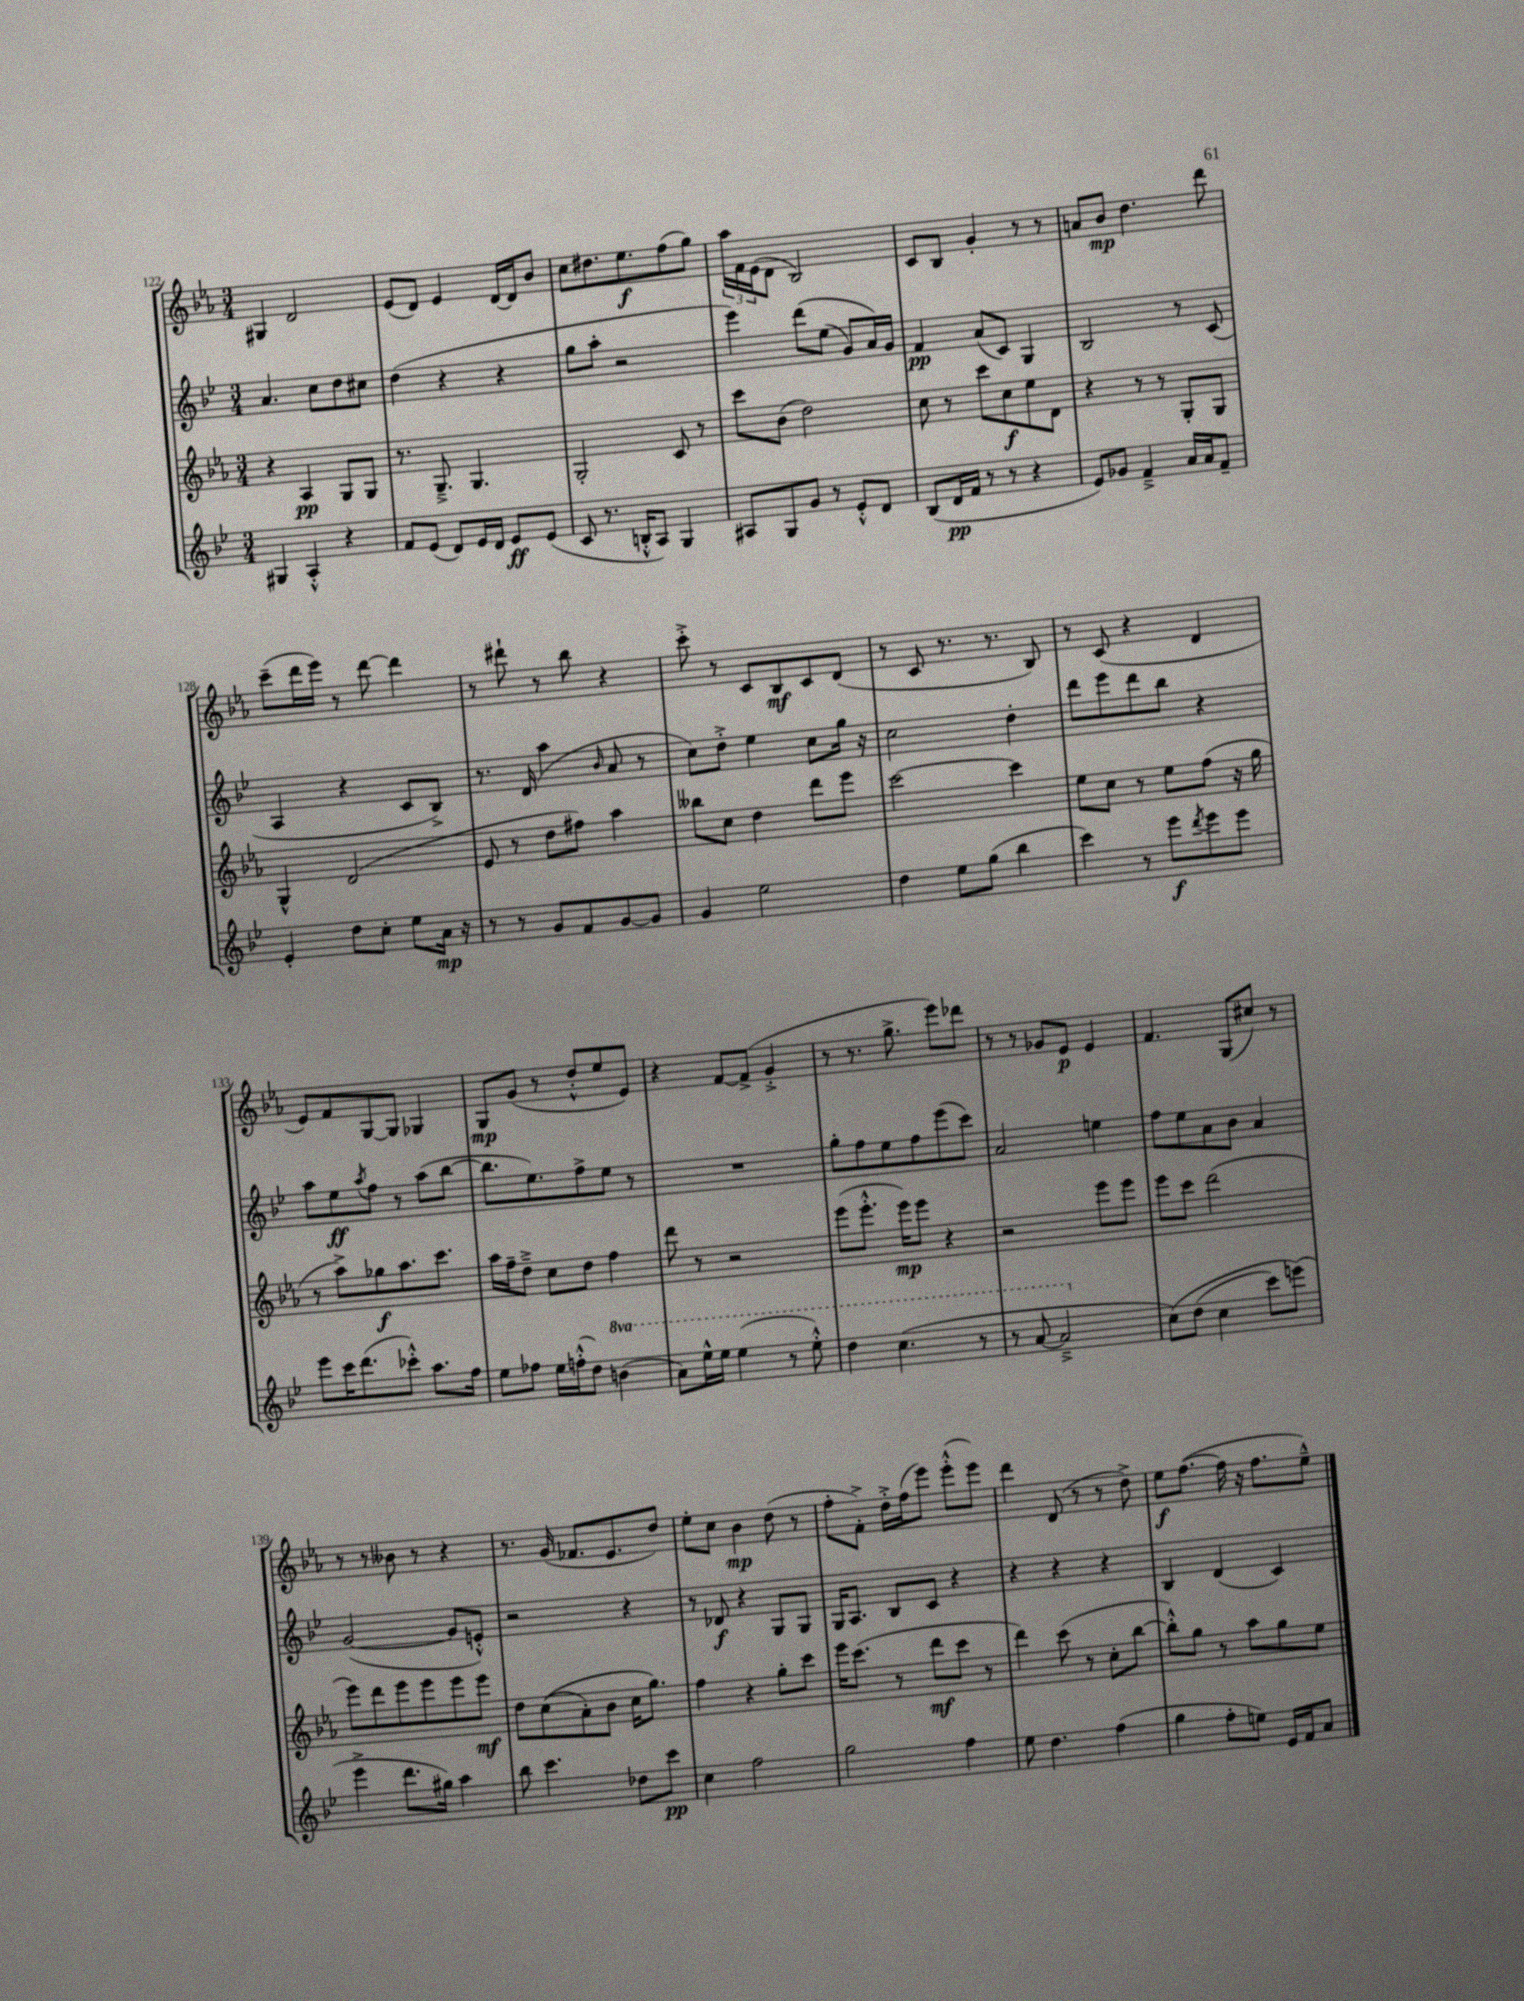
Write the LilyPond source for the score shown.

<<
\new StaffGroup <<
\new Staff = "s0" {
    \clef treble \key ees \major \numericTimeSignature \time 3/4
    gis4 d'2 |
    ees'8( d'8) ees'4 d'16~ d'16 bes'8 |
    c''8 dis''8. ees''8.\f f''8( g''8) |
    \tuplet 3/2 { aes''16 f'16 ees'16( } d'8 bes2) |
    c'8 bes8 g'4-. r8 r8 |
    a'8 bes'8\mp d''4. d'''8 |
    c'''8--( d'''16 ees'''16) r8 d'''8~ d'''4 |
    r8 dis'''8-! r8 bes''8 r4 |
    c'''8-.-> r8 c'8 bes8\mf c'8 d'8( |
    r8 c'8 r8. r8. bes8) |
    r8 c'8( r4 d'4 |
    ees'8) f'8 g8~ g8 ges4 |
    g8\mp g'8( r8 d''8-.-^ ees''8 ees'8) |
    r4 f'8~ f'8->( g'4-.-> |
    r8 r8. g''8.-> ees'''8) des'''8 |
    r8 r8 ges'8 ees'8\p ees'4 |
    f'4. g8( cis''8) r8 |
    r8 r8 beses'8 r8 r4 |
    r8. g'16( fes'8. ees'8. d''8) |
    ees''8-. c''8 bes'4\mp d''8( r8 |
    f''8-. f'8-.->) d''16-.-> f''16( ees'''8) ees'''8-.-^( ees'''8) |
    d'''4 d'8( r8 r8 d''8->) |
    ees''8\f f''8.~( f''16 r16 f''8. ees''8---^) \bar "|." |
}
\new Staff = "s1" {
    \clef treble \key bes \major \numericTimeSignature \time 3/4
    a'4. c''8 d''8 cis''8 |
    d''4( r4 r4 |
    g''8 a''8-. r2 |
    ees'''4) d'''8\( ees''8( g'8) a'16\) g'16 |
    f'4\pp a'8( c'8) g4 |
    bes2 r8 c'8( |
    a4 r4 c'8 bes8->) |
    r8. d'16( a''4 \grace { bes'16 } a'8 r8 |
    c''8) d''8-.-> ees''4 c''8 g''16 r16 |
    c''2 d''4-. |
    d'''8 ees'''8 d'''8 bes''8 r4 |
    a''8 ees''8\ff \acciaccatura { a''8 } f''8 r8 a''8( bes''8~ |
    bes''8. ees''8.) f''8-> ees''8 r8 |
    R2. |
    g''8-. f''8 ees''8 f''8 ees'''8( c'''8) |
    a'2 e''4 |
    f''8 ees''8 a'8 bes'8 a'4 |
    g'2~( g'8 e'8-.-^) |
    r2 r4 |
    r8 des'8\f r4 g8 g8 |
    g16 a8. bes8 c'8 r4 |
    r4 r4 r4 |
    bes4 d'4( c'4) \bar "|." |
}
\new Staff = "s2" {
    \clef treble \key ees \major \numericTimeSignature \time 3/4
    r4 aes4\pp g8 g8 |
    r8. g8.---> g4. |
    g2-. c'8 r8 |
    c'''8 bes'8( d''2) |
    c''8 r8 c'''8 c''8\f ees''8 d'8 |
    r4 r8 r8 g8-. g8 |
    g4-^ d'2( |
    ees'8 r8 d''8 fis''8) aes''4 |
    beses''8 c''8 d''4 d'''8 ees'''8 |
    c'''2~ c'''4 |
    ees''8 c''8 r8 ees''8 f''8( r16 g''16 |
    r8 aes''8->) ges''8\f aes''8. c'''8. |
    aes''16 f''16-- d''8---> c''8 d''8 f''4 |
    d'''8 r8 r2 |
    ees'''8( ees'''8.-.-^ ees'''16\mp) ees'''8 r4 |
    r2 ees'''8 ees'''8 |
    ees'''8 c'''8 d'''2( |
    ees'''8) d'''8 ees'''8 ees'''8 ees'''8 ees'''8\mf |
    d''8 c''8(\( aes'8-.) bes'8 c''16 g''8.\) |
    f''4 r4 g''8-. c'''8 |
    ees'''16 c'''8.( r8 d'''8\mf c'''8 r8 |
    d'''4) c'''8( r8 c''8-. bes''8~ |
    bes''8-.-^) g''8 r8 aes''8 g''8 ees''8 \bar "|." |
}
\new Staff = "s3" {
    \clef treble \key bes \major \numericTimeSignature \time 3/4 \set Staff.ottavationMarkups = #ottavation-simple-ordinals
    gis4 a4-.-^ r4 |
    f'8 ees'8( d'8) ees'16 d'16 ees'8\ff ees'8( |
    c'8 r8. b16-.-^ a8) g4 |
    ais8 g8 g'8 r8 ees'8-.-^ d'8 |
    bes8( d'16\pp f'16 r8 r8 r4 |
    ees'8) ges'8 f'4---> a'16 a'16 f'8-- |
    ees'4-. d''8 c''8-. ees''8 a'16\mp r16 |
    r8 r8 g'8 f'8 g'8~ g'8 |
    g'4 ees''2 |
    d''4 ees''8 g''8( bes''4 |
    c'''4) r8 ees'''8\f \acciaccatura { d'''8 } ees'''8 ees'''8 |
    ees'''8 c'''16 d'''8.( ces'''8-.-^) a''8. f''16 |
    ees''8 fes''8 ees''16 f''16-.-^( d''8) \ottava #1 b''4( |
    a''8) ees'''16-^ ees'''16 ees'''4( r8 ees'''8-.-^) |
    d'''4 c'''4.( r8 |
    r8 a''8~ a''2---> \ottava #0 |
    c''8)\( d''8( c''4 c'''8) e'''8(\) |
    ees'''4-> d'''8. gis''16) a''4 |
    bes''8 c'''4. des''8 c'''8\pp |
    c''4 f''2 |
    g''2 f''4 |
    ees''8 d''4. f''4( |
    g''4 f''8-. e''8) ees'16 f'16 a'8 \bar "|." |
}
>>
>>
\layout { \context { \Score currentBarNumber = #122 } }
